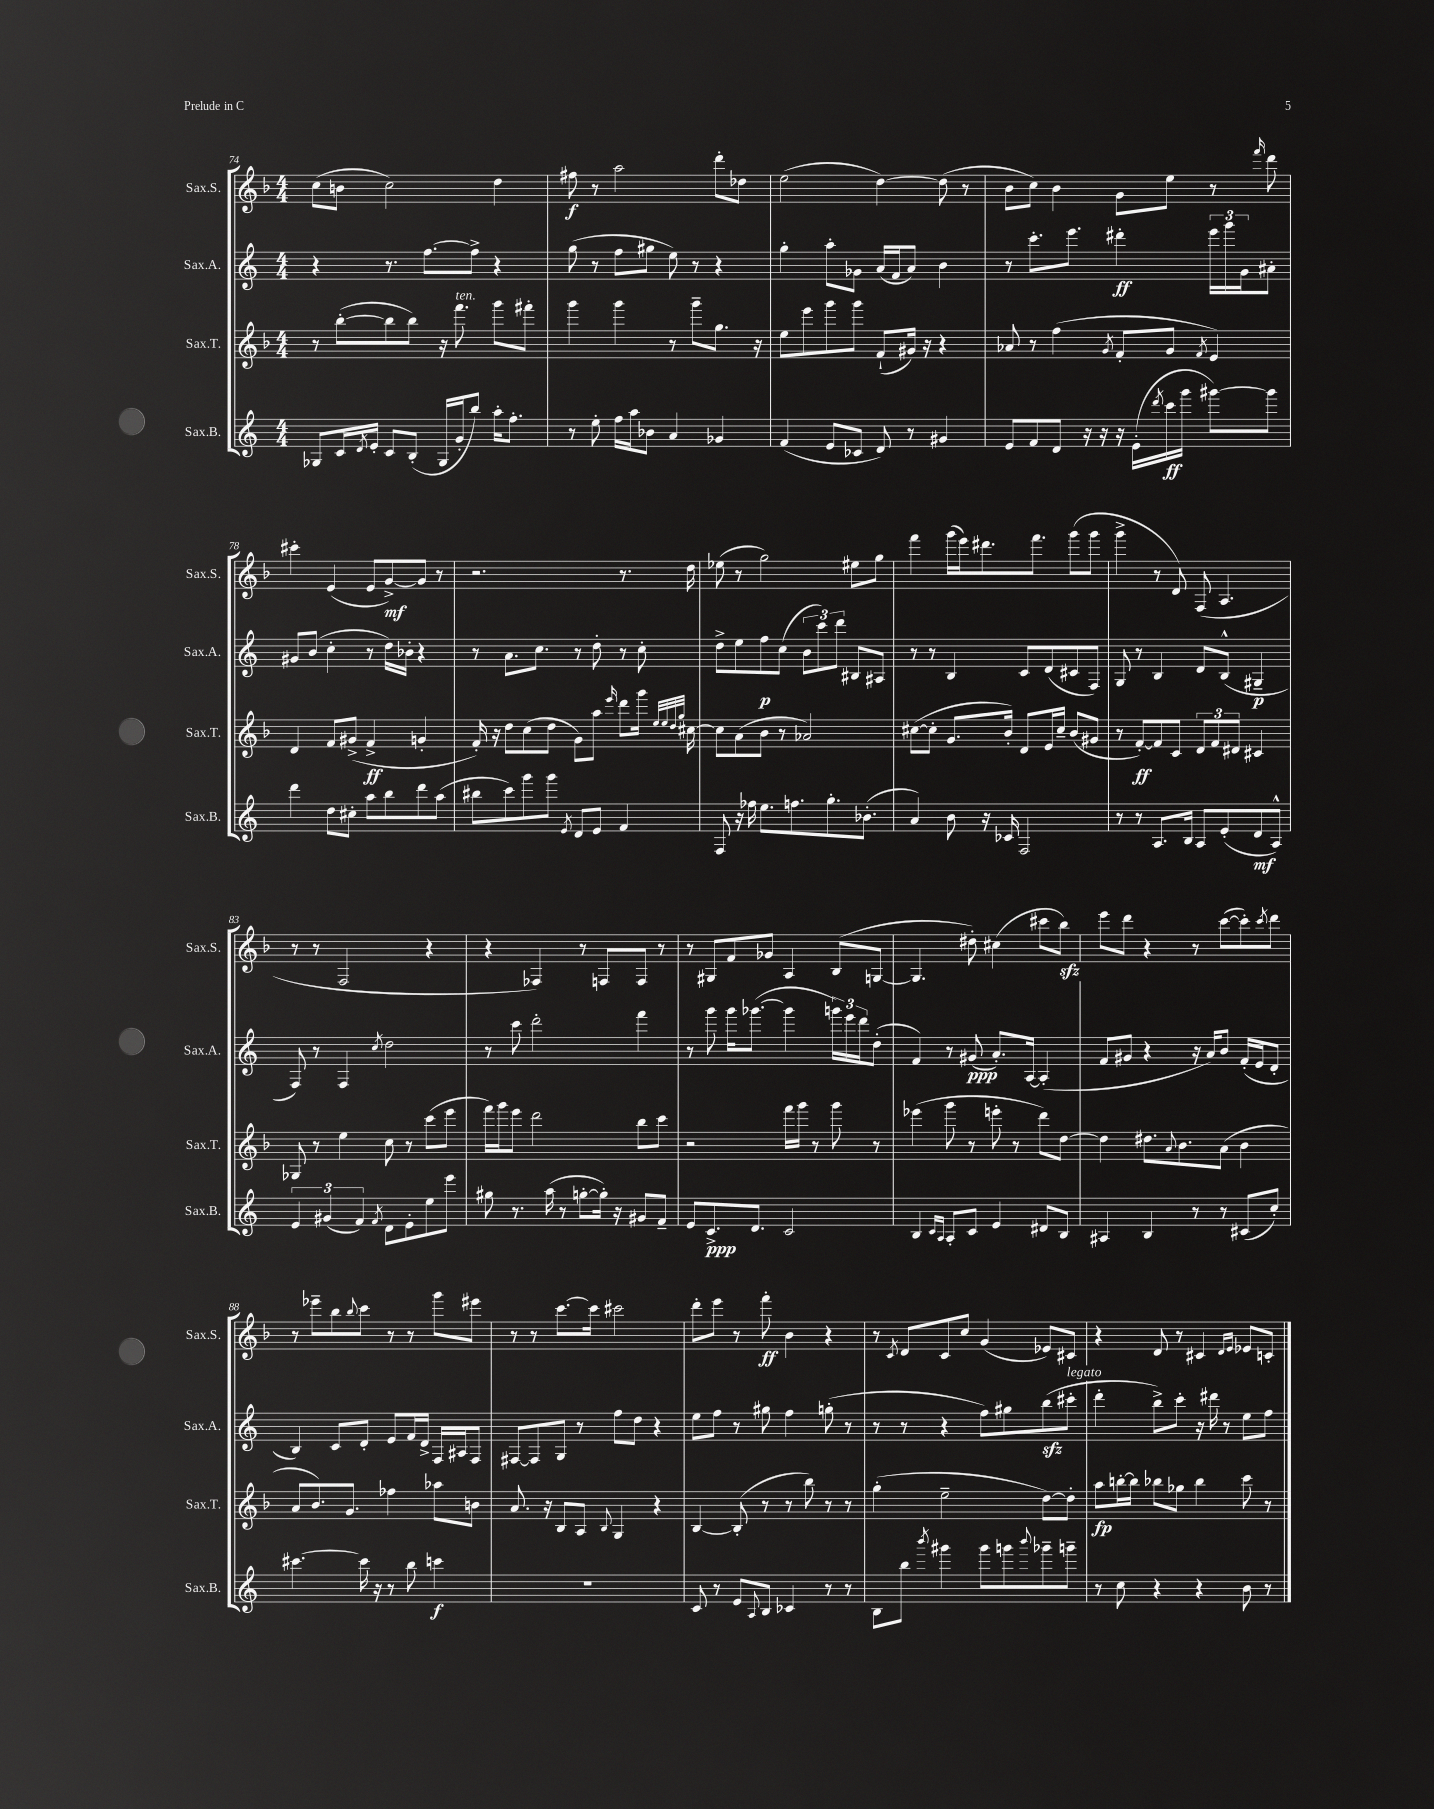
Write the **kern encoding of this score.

**kern	**dynam	**kern	**dynam	**kern	**dynam	**kern	**dynam
*part4	*part4	*part3	*part3	*part2	*part2	*part1	*part1
*staff4	*staff4	*staff3	*staff3	*staff2	*staff2	*staff1	*staff1
*I"Sax.B.	*	*I"Sax.T.	*	*I"Sax.A.	*	*I"Sax.S.	*
*I'Sax.B.	*	*I'Sax.T.	*	*I'Sax.A.	*	*I'Sax.S.	*
*clefG2	*	*clefG2	*	*clefG2	*	*clefG2	*
*k[]	*	*k[b-]	*	*k[]	*	*k[b-]	*
*M4/4	*	*M4/4	*	*M4/4	*	*M4/4	*
=74	=74	=74	=74	=74	=74	=74	=74
8G-X/L	.	8r	.	4r	.	(8cc\L	.
16c/L	.	([8bb-'\L	.	.	.	8bn\J	.
8qd/	.	.	.	.	.	.	.
16e'/JJ	.	.	.	.	.	.	.
8c/L	.	8bb-\]	.	8.r	.	2cc\)	.
(8B'/J	.	8bb-\J)	.	.	.	.	.
.	.	.	.	[8.ff\L	.	.	.
16G-/LL	.	16r	.	.	.	.	.
!	!	!LO:TX:a:i:t=ten.	!	!	!	!	!
16g'/J	.	8.fff\	.	.	.	.	.
8bb/J)	.	.	.	8ff^\J]	.	.	.
16aa'\KL	.	8ggg\L	.	4r	.	4dd\	.
8.ff'\J	.	.	.	.	.	.	.
.	.	8fff#X'\J	.	.	.	.	.
=75	=75	=75	=75	=75	=75	=75	=75
8r	.	4ggg\	.	(8gg\	.	8ff#X\	f
8ee'\	.	.	.	8r	.	8r	.
16ff\LL	.	4ggg\	.	8ff\L	.	2aa\	.
16aa\J	.	.	.	.	.	.	.
8b-X\J	.	.	.	8gg#X\J	.	.	.
4a/	.	8r	.	8ee\)	.	.	.
.	.	8ggg~\L	.	8r	.	.	.
4g-X/	.	8.gg\J	.	4r	.	8ddd'\L	.
.	.	.	.	.	.	8dd-X\J	.
.	.	16r	.	.	.	.	.
=76	=76	=76	=76	=76	=76	=76	=76
(4f/	.	8ee\L	.	4gg'\	.	(2ee\	.
.	.	8eee\	.	.	.	.	.
8e/L	.	8ggg\	.	8aa'\L	.	.	.
8c-X/J	.	8ggg\J	.	8g-X\J	.	.	.
8d/)	.	(8f`/L	.	(16a/LL	.	[4dd\)	.
.	.	.	.	16f/J	.	.	.
8r	.	16g#X/Jk)	.	8a/J)	.	.	.
.	.	16r	.	.	.	.	.
4g#X/	.	4r	.	4b\	.	(8dd\]	.
.	.	.	.	.	.	8r	.
=77	=77	=77	=77	=77	=77	=77	=77
8e/L	.	8a-X/	.	8r	.	8b-\L	.
8f/	.	8r	.	8.ccc'\L	.	8cc\J)	.
8d/J	.	(4ff\	.	.	.	4b-\	.
.	.	.	.	8.eee\J	.	.	.
16r	.	.	.	.	.	.	.
16r	.	.	.	.	.	.	.
.	.	8qg/	.	.	.	.	.
16r	.	8f'/L	.	4ddd#X'\	ff	8g\L	.
(16e'\LL	.	.	.	.	.	.	.
8qddd/	.	.	.	.	.	.	.
16ccc\	ff	8g/J	.	.	.	8ee\J	.
16ggg\JJ	.	.	.	.	.	.	.
.	.	8qf/	.	.	.	.	.
[8ggg#X\L)	.	4e/)	.	24eee\LL	.	8r	.
.	.	.	.	24ggg\	.	.	.
.	.	.	.	24g\J	.	.	.
.	.	.	.	.	.	16qqfff/	.
8ggg#\J]	.	.	.	8a#X'\J	.	8ddd\	.
!!LO:LB:g=z
=78	=78	=78	=78	=78	=78	=78	=78
4ddd\	.	4d/	.	8g#X/L	.	4ccc#X'\	.
.	.	.	.	(8b/J	.	.	.
8dd\L	.	8f/L	.	4cc'\	.	(4e/	.
8cc#X'\J	.	(8g#X^/J	.	.	.	.	.
8aa\L	.	4f^/	ff	8r	.	8e/L	.
8bb\	.	.	.	16dd\LL)	.	[8g^/)	mf
.	.	.	.	16b-X'\JJ	.	.	.
8ddd\	.	4gn'/	.	4r	.	8g/J]	.
(8aa\J	.	.	.	.	.	8r	.
=79	=79	=79	=79	=79	=79	=79	=79
8bb#X\L	.	16f'/)	.	8r	.	2.r	.
.	.	16r	.	.	.	.	.
8ccc\)	.	8dd\L	.	8.a\L	.	.	.
8ggg\	.	(8cc\	.	.	.	.	.
.	.	.	.	8.cc\J	.	.	.
8ggg\J	.	8dd\J	.	.	.	.	.
8qe/	.	.	.	.	.	.	.
8d/L	.	8g\L)	.	8r	.	.	.
8e/J	.	8aa\J	.	8dd'\	.	.	.
.	.	16qqeee/	.	.	.	.	.
4f/	.	8ddd\L	.	8r	.	8.r	.
.	.	16ggg\Jk	.	8cc'\	.	.	.
.	.	32qqee/LLL	.	.	.	.	.
.	.	32qqee/	.	.	.	.	.
.	.	32qqdd/	.	.	.	.	.
.	.	32qqgg/JJJ	.	.	.	.	.
.	.	[16cc#X\	.	.	.	16dd\	.
=80	=80	=80	=80	=80	=80	=80	=80
8F/	.	8cc#\L]	.	8dd^\L	.	(8ee-X\	.
16r	.	(8a\	.	8ee\	.	8r	.
16ff-X\	.	.	.	.	.	.	.
8.ee\L	.	8b-\J	.	8ff\	p	2gg\)	.
.	.	8r	.	(8cc\J	.	.	.
8.ffn\	.	.	.	.	.	.	.
.	.	2a-X/)	.	12b\L	.	.	.
.	.	.	.	12ccc\)	.	.	.
8.gg'\	.	.	.	.	.	.	.
.	.	.	.	12ddd\J	.	.	.
.	.	.	.	8B#X/L	.	8ee#X\L	.
(8.b-X'\J	.	.	.	.	.	.	.
.	.	.	.	8A#X/J	.	8gg\J	.
=81	=81	=81	=81	=81	=81	=81	=81
4a/)	.	([8cc#X\L	.	8r	.	4fff\	.
.	.	8cc#'\J]	.	8r	.	.	.
8b\	.	8.g/L	.	4B/	.	(16ggg\LL	.
.	.	.	.	.	.	16eee\J)	.
16r	.	.	.	.	.	8.ddd#X\	.
16c-X/	.	16b-'/Jk)	.	.	.	.	.
2F/	.	8d/L	.	8c/L	.	.	.
.	.	.	.	.	.	8.fff\J	.
.	.	16e/L	.	(8d/	.	.	.
.	.	16cc#~/JJ	.	.	.	.	.
.	.	(8b-/L	.	8c#X/	.	(8ggg\L	.
.	.	8g#X/J	.	8F/J)	.	8ggg\J	.
=82	=82	=82	=82	=82	=82	=82	=82
8r	.	8r	.	8G/	.	4ggg^\	.
8r	.	[8f'/L)	ff	8r	.	.	.
8.A/L	.	8f/]	.	4B/	.	8r	.
.	.	8c/J	.	.	.	8d/)	.
16B/Jk	.	.	.	.	.	.	.
8A/L	.	12d/L	.	8d/L	.	(8F/	.
.	.	12f/	.	.	.	.	.
(8e'/	.	.	.	(8B^^/J	.	4.A/	.
.	.	12d#X/J	.	.	.	.	.
8d/	mf	4c#X/	.	4G#X~/	p	.	.
8A^^/J)	.	.	.	.	.	.	.
!!LO:LB:g=z
=83	=83	=83	=83	=83	=83	=83	=83
6e/	.	8G-X/	.	8F/)	.	8r	.
.	.	8r	.	8r	.	8r	.
(6g#X/	.	.	.	.	.	.	.
.	.	4ee\	.	4F/	.	2F/	.
6f/)	.	.	.	.	.	.	.
8qf/	.	.	.	8qcc/	.	.	.
8d\L	.	8cc\	.	2dd\	.	.	.
8e'\	.	8r	.	.	.	.	.
8ee\	.	(8ccc\L	.	.	.	4r	.
8eee\J	.	8eee\J	.	.	.	.	.
=84	=84	=84	=84	=84	=84	=84	=84
8gg#X\	.	16fff\LL)	.	8r	.	4r	.
.	.	16ggg\J	.	.	.	.	.
8.r	.	8eee\J	.	8ccc\	.	.	.
.	.	2ddd\	.	2ddd'\	.	4F-X/)	.
(16aa\	.	.	.	.	.	.	.
8r	.	.	.	.	.	.	.
[8ggn'\L	.	.	.	.	.	8r	.
16gg'\Jk])	.	.	.	.	.	8Fn/L	.
16r	.	.	.	.	.	.	.
8g#X/L	.	8bb-\L	.	4fff\	.	8F/J	.
8f~/J	.	8ccc\J	.	.	.	8r	.
=85	=85	=85	=85	=85	=85	=85	=85
8e/L	.	2r	.	8r	.	8r	.
8.c^/	ppp	.	.	8ggg\	.	8G#X/L	.
.	.	.	.	16ggg\KL	.	8f/	.
8.d/J	.	.	.	([8.ggg-X\J	.	.	.
.	.	.	.	.	.	8g-X/J	.
2c/	.	16fff\LL	.	4ggg-\]	.	4A/	.
.	.	16ggg\JJ	.	.	.	.	.
.	.	8r	.	.	.	.	.
.	.	8ggg\	.	24gggn\LL)	.	(8B-/L	.
.	.	.	.	24eee\	.	.	.
.	.	.	.	24ddd\J	.	.	.
.	.	8r	.	(8dd'\J	.	[8Gn/J	.
=86	=86	=86	=86	=86	=86	=86	=86
4B/	.	(4eee-X\	.	4f/)	.	4.G/]	.
16qqc/LL	.	.	.	.	.	.	.
16qqA/JJ	.	.	.	.	.	.	.
8A'/L	.	8ggg\	.	8r	.	.	.
8c/J	.	8r	.	(8g#X/	ppp	8dd#X'\)	.
4e/	.	8eeen'\	.	8.a'/L)	.	(4cc#X\	.
.	.	8r	.	.	.	.	.
.	.	.	.	[16A/Jk	.	.	.
8d#X/L	.	8ddd\L)	.	(4A'/]	.	8ccc#X\L	.
8B/J	.	[8dd\J	.	.	.	8bb-zz\J)	.
=87	=87	=87	=87	=87	=87	=87	=87
4A#X/	.	4dd\]	.	8f/L	.	8eee\L	.
.	.	.	.	8g#X/J	.	8ddd\J	.
4B/	.	8.dd#X\L	.	4r	.	4r	.
.	.	8qqa/	.	.	.	.	.
.	.	8.b-\	.	.	.	.	.
8r	.	.	.	16r	.	8r	.
.	.	.	.	16a/KL)	.	.	.
8r	.	(8a\J	.	8b/J	.	([8ccc\L	.
(8c#X/L	.	4b-\	.	(16f'/LL	.	8ccc'\])	.
.	.	.	.	16e/J	.	.	.
.	.	.	.	.	.	8qccc/	.
8cc'/J)	.	.	.	8d'/J	.	8ddd\J	.
!!LO:LB:g=z
=88	=88	=88	=88	=88	=88	=88	=88
[4.ccc#X\	.	8a/L	.	4B/)	.	8r	.
.	.	8.b-/)	.	.	.	8eee-X~\L	.
.	.	.	.	8c/L	.	8bb-\	.
.	.	8.g/J	.	.	.	.	.
.	.	.	.	.	.	8qqbb-/	.
16ccc#\]	.	.	.	8d'/J	.	8ccc\J	.
16r	.	.	.	.	.	.	.
8r	.	4ff-X\	.	8e/L	.	8r	.
8bb\	.	.	.	16f/L	.	8r	.
.	.	.	.	16d^/JJ	.	.	.
4cccn\	f	8aa-X\L	.	16F/LL	.	8ggg\L	.
.	.	.	.	16A#X/J	.	.	.
.	.	8bn\J	.	8F/J	.	8eee#X\J	.
=89	=89	=89	=89	=89	=89	=89	=89
1r	.	8.a/	.	[8F#X/L	.	8r	.
.	.	.	.	8F#/]	.	8r	.
.	.	16r	.	.	.	.	.
.	.	8B-/L	.	8G/J	.	[8.ccc\L	.
.	.	8A/J	.	8r	.	.	.
.	.	.	.	.	.	16ccc\Jk]	.
.	.	8qqB-/	.	.	.	.	.
.	.	4G/	.	8ff\L	.	2ccc#X\	.
.	.	.	.	8dd\J	.	.	.
.	.	4r	.	4r	.	.	.
=90	=90	=90	=90	=90	=90	=90	=90
8c/	.	[4B-/	.	8ee\L	.	8ddd'\L	.
8r	.	.	.	8ff\J	.	8eee\J	.
8e/L	.	(8B-'/]	.	8r	.	8r	.
8qqA/	.	.	.	.	.	.	.
8B/J	.	8r	.	8gg#X\	.	8fff'\	ff
4c-X/	.	8r	.	4ff\	.	4b-\	.
.	.	8bb-\)	.	.	.	.	.
8r	.	8r	.	(8ggn'\	.	4r	.
8r	.	8r	.	8r	.	.	.
=91	=91	=91	=91	=91	=91	=91	=91
8B\L	.	(4gg'\	.	8r	.	8r	.
.	.	.	.	.	.	8qc/	.
8bb\J	.	.	.	8r	.	8d/L	.
8qbbb/	.	.	.	.	.	.	.
4ggg#X\	.	2ee~\	.	4r	.	8c/	.
.	.	.	.	.	.	8cc/J	.
8ggg#\L	.	.	.	8ff\L)	.	(4g/	.
8gggn\	.	.	.	8gg#X\	.	.	.
8qqbbb/	.	.	.	.	.	.	.
8ggg-X~\	.	[8dd\L)	.	(8bbzz\	.	8e-X/L)	.
!	!	!	!	!LO:TX:a:i:t=legato	!	!	!
8gggn~\J	.	8dd'\J]	.	8ccc#X'\J	.	8c#X/J	.
=92	=92	=92	=92	=92	=92	=92	=92
8r	.	8aa\L	fp	4ddd'\	.	4r	.
8cc\	.	[16bbn'\L	.	.	.	.	.
.	.	16bb\JJ]	.	.	.	.	.
4r	.	8bb-X\L	.	8bb^\L)	.	8d/	.
.	.	8gg-X\J	.	8ccc'\J	.	8r	.
4r	.	4bb-\	.	16r	.	4c#X/	.
.	.	.	.	16ddd#X\	.	.	.
.	.	.	.	8r	.	.	.
.	.	.	.	.	.	16qqd/LL	.
.	.	.	.	.	.	16qqe/JJ	.
8b\	.	8ccc\	.	8ee\L	.	8e-X/L	.
8r	.	8r	.	8ff\J	.	8cn'/J	.
==	==	==	==	==	==	==	==
*-	*-	*-	*-	*-	*-	*-	*-
